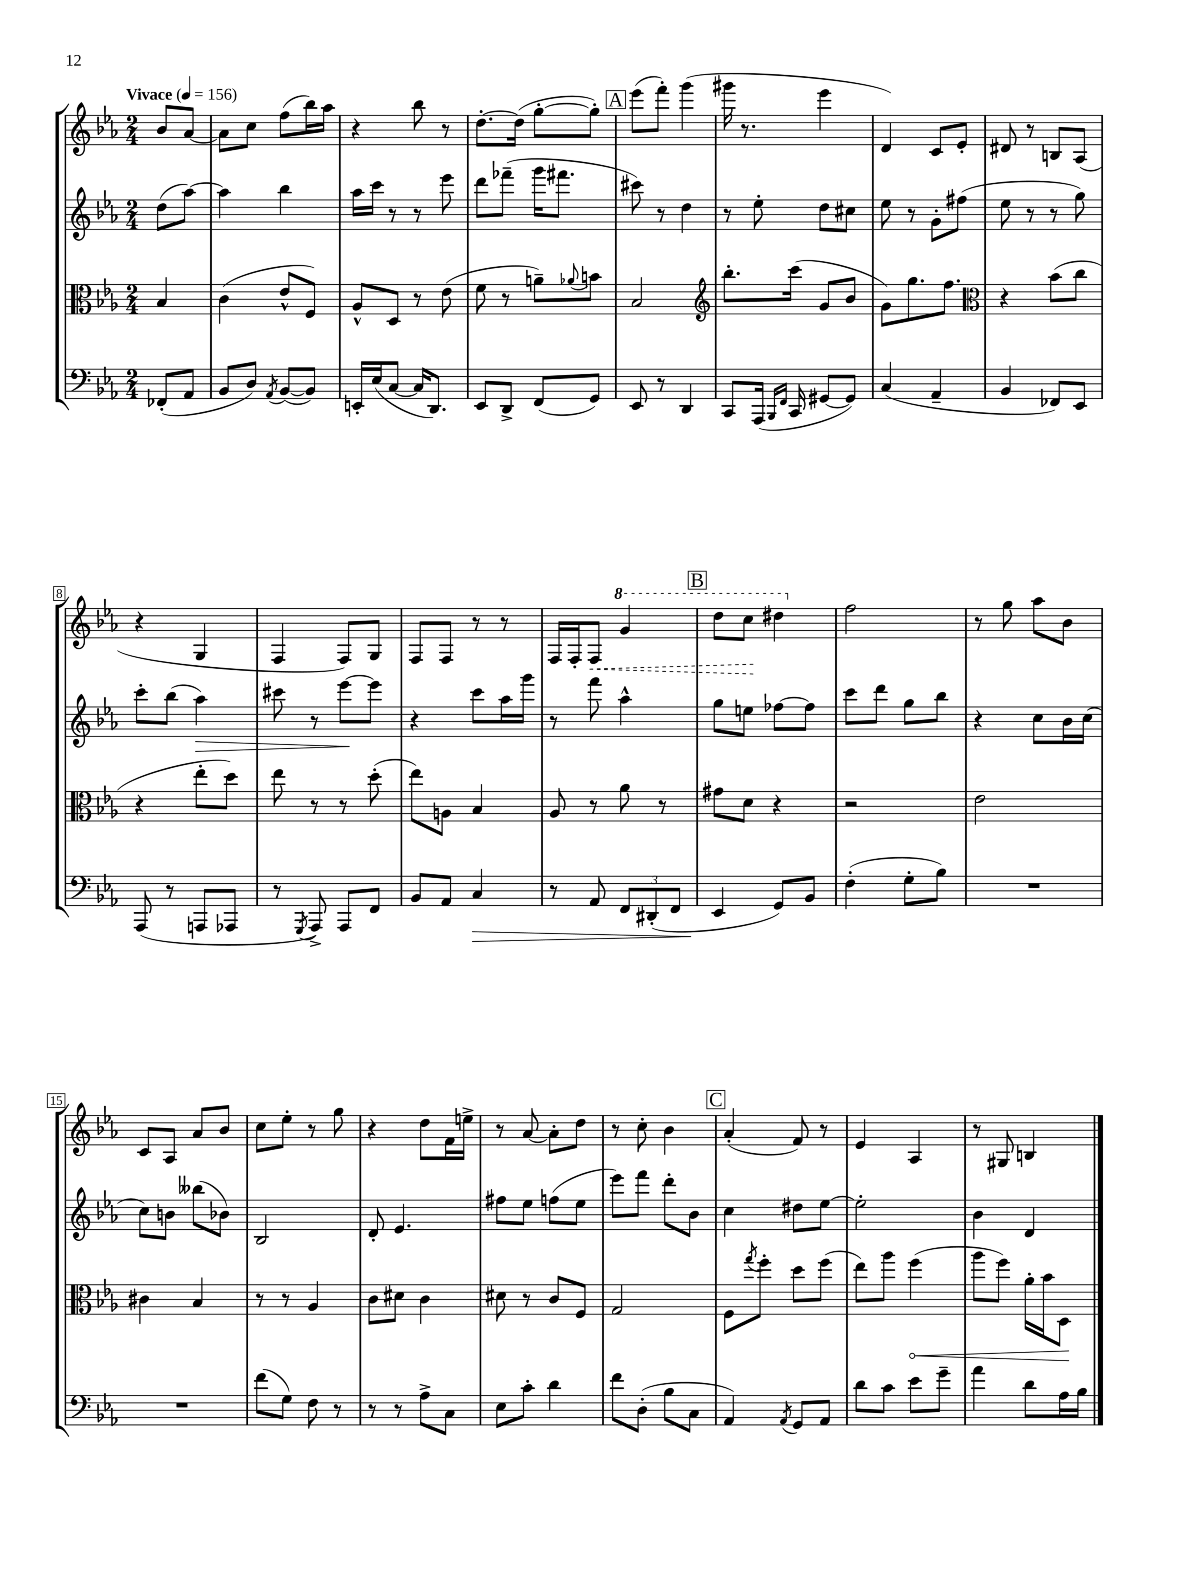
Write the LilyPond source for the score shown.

<<
\new StaffGroup <<
\new Staff = "s0" {
    \clef treble \key ees \major \numericTimeSignature \time 2/4 \partial 4 \tempo "Vivace" 4 = 156
    bes'8 aes'8~ |
    aes'8 c''8 f''8( bes''16) aes''16 |
    r4 bes''8 r8 |
    d''8.~-. d''16( g''8~-. g''8-.) |
    \mark \markup { \box "A" } ees'''8( f'''8-.) g'''4( |
    gis'''16 r8. ees'''4 |
    d'4) c'8 ees'8-. |
    dis'8 r8 b8 aes8( |
    r4 g4 |
    f4 f8) g8 |
    f8 f8 r8 r8 |
    f16 f16-. \once \override Hairpin.style = #'dashed-line f8\< \ottava #1 g''4 |
    \mark \markup { \box "B" } d'''8 c'''8\! dis'''4 \ottava #0 |
    f''2 |
    r8 g''8 aes''8 bes'8 |
    c'8 aes8 aes'8 bes'8 |
    c''8 ees''8-. r8 g''8 |
    r4 d''8 f'16 e''16-> |
    r8 aes'8~ aes'8-. d''8 |
    r8 c''8-. bes'4 |
    \mark \markup { \box "C" } aes'4-.( f'8) r8 |
    ees'4 aes4 |
    r8 gis8 b4 \bar "|." |
}
\new Staff = "s1" {
    \clef treble \key ees \major \numericTimeSignature \time 2/4 \partial 4
    d''8( aes''8~) |
    aes''4 bes''4 |
    aes''16 c'''16 r8 r8 ees'''8 |
    d'''8 fes'''8--( g'''16 fis'''8. |
    \mark \markup { \box "A" } cis'''8) r8 d''4 |
    r8 ees''8-. d''8 cis''8 |
    ees''8 r8 g'8-. fis''8( |
    ees''8 r8 r8 g''8) |
    c'''8-. bes''8( aes''4\>) |
    cis'''8 r8 ees'''8~\! ees'''8 |
    r4 c'''8 aes''16 g'''16 |
    r8 f'''8 aes''4-^ |
    \mark \markup { \box "B" } g''8 e''8 fes''8~ fes''8 |
    c'''8 d'''8 g''8 bes''8 |
    r4 c''8 bes'16 c''16( |
    c''8) b'8 beses''8( bes'8) |
    bes2 |
    d'8-. ees'4. |
    fis''8 ees''8 f''8( ees''8 |
    ees'''8) f'''8 d'''8-. bes'8 |
    \mark \markup { \box "C" } c''4 dis''8 ees''8~ |
    ees''2-. |
    bes'4 d'4 \bar "|." |
}
\new Staff = "s2" {
    \clef alto \key ees \major \numericTimeSignature \time 2/4 \partial 4
    bes4 |
    c'4( ees'8-^ f8) |
    aes8-^ d8 r8 ees'8( |
    f'8 r8 a'8--) \appoggiatura { aes'8 } b'8 |
    \mark \markup { \box "A" } bes2 |
    \clef treble bes''8.-. c'''16( g'8 bes'8 |
    g'8) g''8. f''8. |
    \clef alto r4 bes'8( c''8 |
    r4 ees''8-. d''8) |
    ees''8 r8 r8 d''8-.( |
    ees''8) a8 bes4 |
    aes8 r8 aes'8 r8 |
    \mark \markup { \box "B" } gis'8 d'8 r4 |
    r2 |
    ees'2 |
    cis'4 bes4 |
    r8 r8 aes4 |
    c'8 dis'8 c'4 |
    dis'8 r8 c'8 f8 |
    g2 |
    \mark \markup { \box "C" } f8 \acciaccatura { g''8 } f''8-. d''8 f''8( |
    ees''8) aes''8 \once \override Hairpin.circled-tip = ##t f''4\<( |
    aes''8 f''8) aes'16-. bes'16 d8\! \bar "|." |
}
\new Staff = "s3" {
    \clef bass \key ees \major \numericTimeSignature \time 2/4 \partial 4
    fes,8-.( aes,8 |
    bes,8 d8) \acciaccatura { aes,8 } bes,8~( bes,8) |
    e,16-. ees16( c8~ c16 d,8.) |
    ees,8 d,8-> f,8( g,8) |
    \mark \markup { \box "A" } ees,8 r8 d,4 |
    c,8 aes,,16( \grace { bes,,16 f,16 } c,16 gis,8~ gis,8) |
    c4( aes,4-- |
    bes,4 fes,8) ees,8 |
    aes,,8( r8 a,,8 aes,,8 |
    r8 \acciaccatura { g,,8 } aes,,8->) aes,,8 f,8 |
    bes,8 aes,8 c4\> |
    r8 aes,8 \tuplet 3/2 { f,8 dis,8-.( f,8 } |
    \mark \markup { \box "B" } ees,4\! g,8) bes,8 |
    f4-.( g8-. bes8) |
    R2 |
    R2 |
    f'8( g8) f8 r8 |
    r8 r8 aes8-> c8 |
    ees8 c'8-. d'4 |
    f'8 d8-.( bes8 c8 |
    \mark \markup { \box "C" } aes,4) \acciaccatura { aes,8 } g,8 aes,8 |
    d'8 c'8 ees'8 g'8-- |
    aes'4 d'8 aes16 bes16 \bar "|." |
}
>>
>>
\layout { \context { \Score \override BarNumber.stencil = #(make-stencil-boxer 0.1 0.3 ly:text-interface::print) } }
